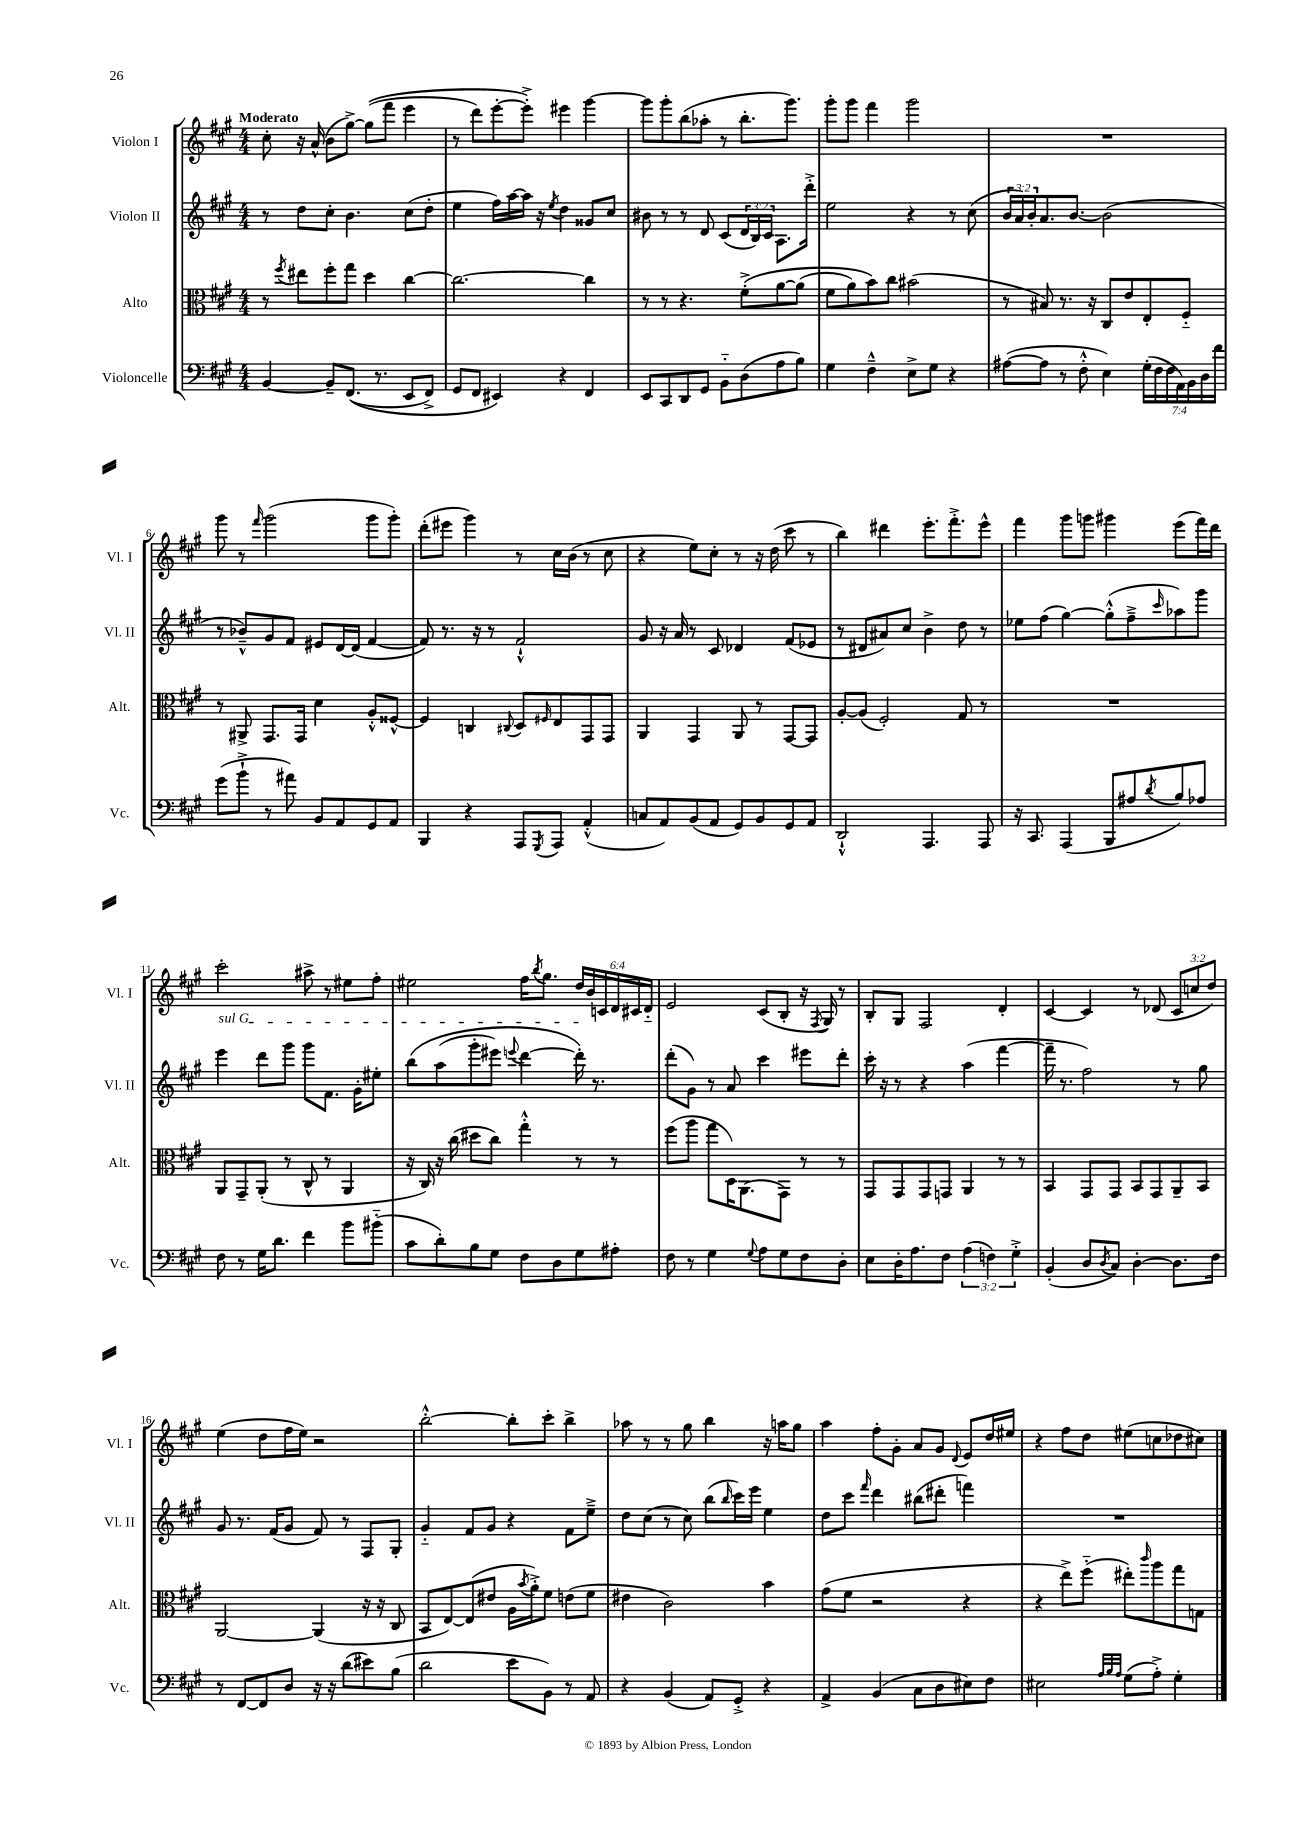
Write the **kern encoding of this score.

**kern	**kern	**kern	**kern
*part4	*part3	*part2	*part1
*staff4	*staff3	*staff2	*staff1
*I"Violoncelle	*I"Alto	*I"Violon II	*I"Violon I
*I'Vc.	*I'Alt.	*I'Vl. II	*I'Vl. I
*clefF4	*clefC3	*clefG2	*clefG2
*k[f#c#g#]	*k[f#c#g#]	*k[f#c#g#]	*k[f#c#g#]
*M4/4	*M4/4	*M4/4	*M4/4
=1	=1	=1	=1
!	!	!	!LO:TX:a:B:t=Moderato
[4BB/	8r	8r	8cc#'\
.	8qff#/	.	.
.	8ee#X\L	8dd\L	16r
.	.	.	(16a^^/
8BB~/L]	8ff#'\	8cc#'\J	8b\L
((8.FF#/J	8gg#\J	4.b\	[8gg#^\J)
.	4dd\	.	((8gg#\L]
8.r	.	.	.
.	.	.	8fff#\J
8EE/L	[4cc#\	(8cc#\L	4eee\
8FF#^/J)	.	8dd'\J	.
=2	=2	=2	=2
8GG#/L	2.cc#\_	4ee\	8r
8FF#/J	.	.	8ddd\L)
4EE#X/)	.	16ff#\LL)	[8eee'\
.	.	[16aa\	.
.	.	16aa\JJ]	8eee'^\J])
.	.	16r	.
.	.	8qee/	.
4r	.	4dd\	4eee#X\
4FF#/	4cc#\]	8g##X/L	[4ggg#\
.	.	8cc#/J	.
=3	=3	=3	=3
8EE/L	8r	8b#X\	8ggg#\L]
8CC#/	8r	8r	8ggg#'\
8DD/	4.r	8r	(8bb\
8GG#/J	.	8d/	8aa-X'\J
8BB\L	.	(8c#/L	8r
(8D\	(8f#'^\L	24d/L	8.bb'\L
.	.	24B/)	.
.	.	24c#/JJ	.
8A\	[8a\	8.A\L	.
.	.	.	8.ggg#\J)
8B\J)	(8a\J]	.	.
.	.	16ddd'^\Jk	.
=4	=4	=4	=4
4G#\	8f#\L	2ee\	8ggg#'\L
.	8a\)	.	8ggg#\J
4F#~^^\	8b\)	.	4fff#\
.	8cc#\J	.	.
8E^\L	(2b#X\	4r	2ggg#\
8G#\J	.	.	.
4r	.	8r	.
.	.	(8cc#\	.
=5	=5	=5	=5
([8A#X\L	8r	24b/LL	1r
.	.	24a/)	.
.	.	24b'/J	.
8A#\J]	8B#X/)	8.a/	.
8r	8.r	.	.
.	.	[8.b/J	.
8F#'^^\	.	.	.
.	16r	.	.
4E\)	8C#/L	(2b\]	.
.	8e/	.	.
(28G#'\LL	8E'/	.	.
28F#\	.	.	.
28F#\	.	.	.
28AA\)	.	.	.
.	8F#/J	.	.
28BB\	.	.	.
28D\	.	.	.
28f#\JJ	.	.	.
!!LO:LB:g=z
=6	=6	=6	=6
(8g#\L	8r	8r	8ggg#\
8b`^\J	8AA#X^/	8b-X~^^/L)	8r
.	.	.	16qqfff#/
8r	8.GG#/L	8g#/	(2ggg#\
8a#X\)	.	8f#/J	.
.	16GG#/Jk	.	.
8BB/L	4d\	8e#X/L	.
8AA/	.	[16d/L	.
.	.	(16d/JJ]	.
8GG#/	8A'^^/L	[4f#/	8ggg#\L
8AA/J	[8F##X^^/J	.	8ggg#'\J)
=7	=7	=7	=7
4BBB/	4F##/]	8f#/])	(8ddd'\L
.	.	8.r	8eee#X\J
4r	4Cn/	.	4ggg#\)
.	.	16r	.
.	.	8r	.
.	8qqC#X/	.	.
8AAA/L	8D/L	2f#`^^/	8r
8qGGG#/	16qqF#X/	.	.
8AAA/J	8E/	.	16cc#\LL
.	.	.	(16b\JJ
(4AA'^^/	8GG#/	.	8r
.	8GG#/J	.	8cc#\
=8	=8	=8	=8
8Cn/L	4AA/	8g#/	4r
8AA/)	.	16r	.
.	.	16a/	.
(8BB/	4GG#/	8r	8ee\L)
8AA/J	.	8c#/	8cc#'\J
8GG#/L)	8AA/	4d-X/	8r
8BB/	8r	.	16r
.	.	.	(16dd\
8GG#/	[8GG#/L	(8f#/L	8ccc#\
8AA/J	8GG#/J]	8e-X/J	8r
=9	=9	=9	=9
2DD`^^/	[8A'/L	8r	4bb\)
.	(8A/J]	8d#X/L	.
.	2F#'/)	8a#X/)	4ddd#X\
.	.	8cc#/J	.
4.AAA/	.	4b^\	8.eee'\L
.	.	.	8.fff#'^\
.	8G#/	8dd\	.
8AAA/	8r	8r	8eee^^\J
=10	=10	=10	=10
16r	1r	8ee-X\L	4fff#\
8.CC#/	.	.	.
.	.	(8ff#\J	.
(4AAA/	.	[4gg#\)	8ggg#\L
.	.	.	8gggn\J
8BBB/L	.	(8gg#'^^\L]	4ggg#X\
8A#X/	.	8ff#~^\	.
8qd/	.	16qqccc#/	.
8B/)	.	8aa-X\)	(8eee\L
8A-X/J	.	8ggg#\J	16fff#\L)
.	.	.	16ddd\JJ
!!LO:LB:g=z
=11	=11	=11	=11
!	!	!LO:TX:a:i:t=sul G	!
8F#\	8AA/L	4eee\	2ccc#'\
8r	8GG#~/	.	.
16G#\KL	(8AA'/J	8ddd\L	.
8.d\J	.	.	.
.	8r	8ggg#\J	.
4f#\	8C#^^/	8ggg#\L	8aa#X^\
.	8r	8.f#\J	8r
8b\L	4AA/	.	8ee#X\L
.	.	16g#'\KL	.
(8b#X\J	.	8ee#X'\J	8ff#'\J
=12	=12	=12	=12
8c#\L	16r	(8bb\L	2ee#X\
.	16C#/)	.	.
8d'\)	16r	(8aa\	.
.	(16cc#\	.	.
8B\	8dd#X\L	8ggg#'\	.
8G#\J	8cc#\J)	8eee#X\J)	.
.	.	8qqeeen/	.
8F#\L	4gg#'^^\	[4ddd\	16ff#\KL
.	.	.	8qbb/
.	.	.	8.gg#\J
8D\	.	.	.
8G#\	8r	16ddd'\])	24dd/LL
.	.	.	24b/
.	.	8.r	.
.	.	.	24cn/
8A#X'\J	8r	.	24d/
.	.	.	24c#X/
.	.	.	24d/JJ
=13	=13	=13	=13
8F#\	(8ff#\L	(8ddd'\L	2e/
8r	8aa\J	8g#\J)	.
4G#\	8gg#\L	8r	.
.	16D\K)	8a/	.
.	(8.AA\	.	.
8qqG#/	.	.	.
8A\L	.	4ccc#\	(8c#/L
8G#\	8GG#\J)	.	8B'/J
8F#\	8r	8eee#X\L	16r
.	.	.	8qF#/
.	.	.	16G#/)
8D'\J	8r	8ddd'\J	8r
=14	=14	=14	=14
8E\L	8GG#/L	16ccc#'\	8B'/L
.	.	16r	.
16D'\K	8GG#/	8r	8G#/J
8.A\	.	.	.
.	8GG#/	4r	2F#/
8F#\J	8GGn/J	.	.
(6A\	4AA/	(4aa\	.
6Fn\)	.	.	.
.	8r	[4fff#\	4d'/
6G#'^\	.	.	.
.	8r	.	.
=15	=15	=15	=15
(4BB'/	4BB/	16fff#~\]	[4c#/
.	.	8.r	.
8D/L	8GG#/L	2ff#\)	4c#/]
8qD/	.	.	.
8C#/J)	8GG#/J	.	.
[4D'\	8BB/L	.	8r
.	8GG#/	.	(8d-X/
8.D\L]	8AA~/	8r	12c#/L
.	.	.	12ccn/
.	8BB/J	8gg#\	.
.	.	.	12dd/J)
16F#\Jk	.	.	.
!!LO:LB:g=z
=16	=16	=16	=16
8r	[2AA/	8g#/	(4ee\
[8FF#/L	.	8.r	.
8FF#/]	.	.	8dd\L
.	.	(16f#/KL	.
8D/J	.	8g#/J	16ff#\L
.	.	.	16ee\JJ)
16r	(4AA/]	8f#/)	2r
16r	.	.	.
(8d\L	.	8r	.
8e#X\)	16r	8F#/L	.
.	16r	.	.
(8B\J	8C#/	8G#'/J	.
=17	=17	=17	=17
2d\	8BB/L	4g#/	[2bb'^^\
.	[8E/)	.	.
.	(8E/]	8f#/L	.
.	8e#X/J	8g#/J	.
8e\L	16A\LL	4r	8bb'\L]
.	8qb/	.	.
.	16a'^\J)	.	.
8BB\J)	8f#\J	.	8ccc#'\J
8r	(8en\L	8f#\L	4bb^\
8AA/	8f#\J	8ee~^\J	.
=18	=18	=18	=18
4r	4e#X\	8dd\L	8aa-X\
.	.	(8cc#\J	8r
(4BB/	2c#\)	8r	8r
.	.	8cc#\)	8gg#\
8AA/L)	.	(8bb\L	4bb\
.	.	16qqbb/	.
8GG#'^/J	.	16ccc#\L)	.
.	.	16eee\JJ	.
4r	4b\	4ee\	16r
.	.	.	16aan\KL
.	.	.	8gg#\J
=19	=19	=19	=19
4AA^/	(8g#\L	8dd\L	4aa\
.	8f#\J	8ccc#\J	.
.	.	16qqfff#/	.
(4BB/	2r	4ddd\	8ff#'\L
.	.	.	8g#'\J
8C#\L	.	(8bb#X\L	8a/L
8D\	.	8ddd#X'\J	8g#/J
.	.	.	8qqd/
8E#X\)	4r	4fffn\)	8e/L
8F#\J	.	.	16dd/L
.	.	.	16ee#X/JJ
=20	=20	=20	=20
2E#X\	4r	1r	4r
.	8ee^\L)	.	8ff#\L
.	(8ff#\J	.	8dd\J
32qqA/LLL	.	.	.
32qqB/	.	.	.
32qqA/JJJ	.	.	.
(8G#\L	8ee#X'\L)	.	(8ee#X\L
.	16qqccc#/	.	.
8A'^\J)	8aa\	.	8ccn\
4G#'\	8gg#\	.	8dd-X\
.	8Gn\J	.	8cc#X\J)
==	==	==	==
*-	*-	*-	*-
